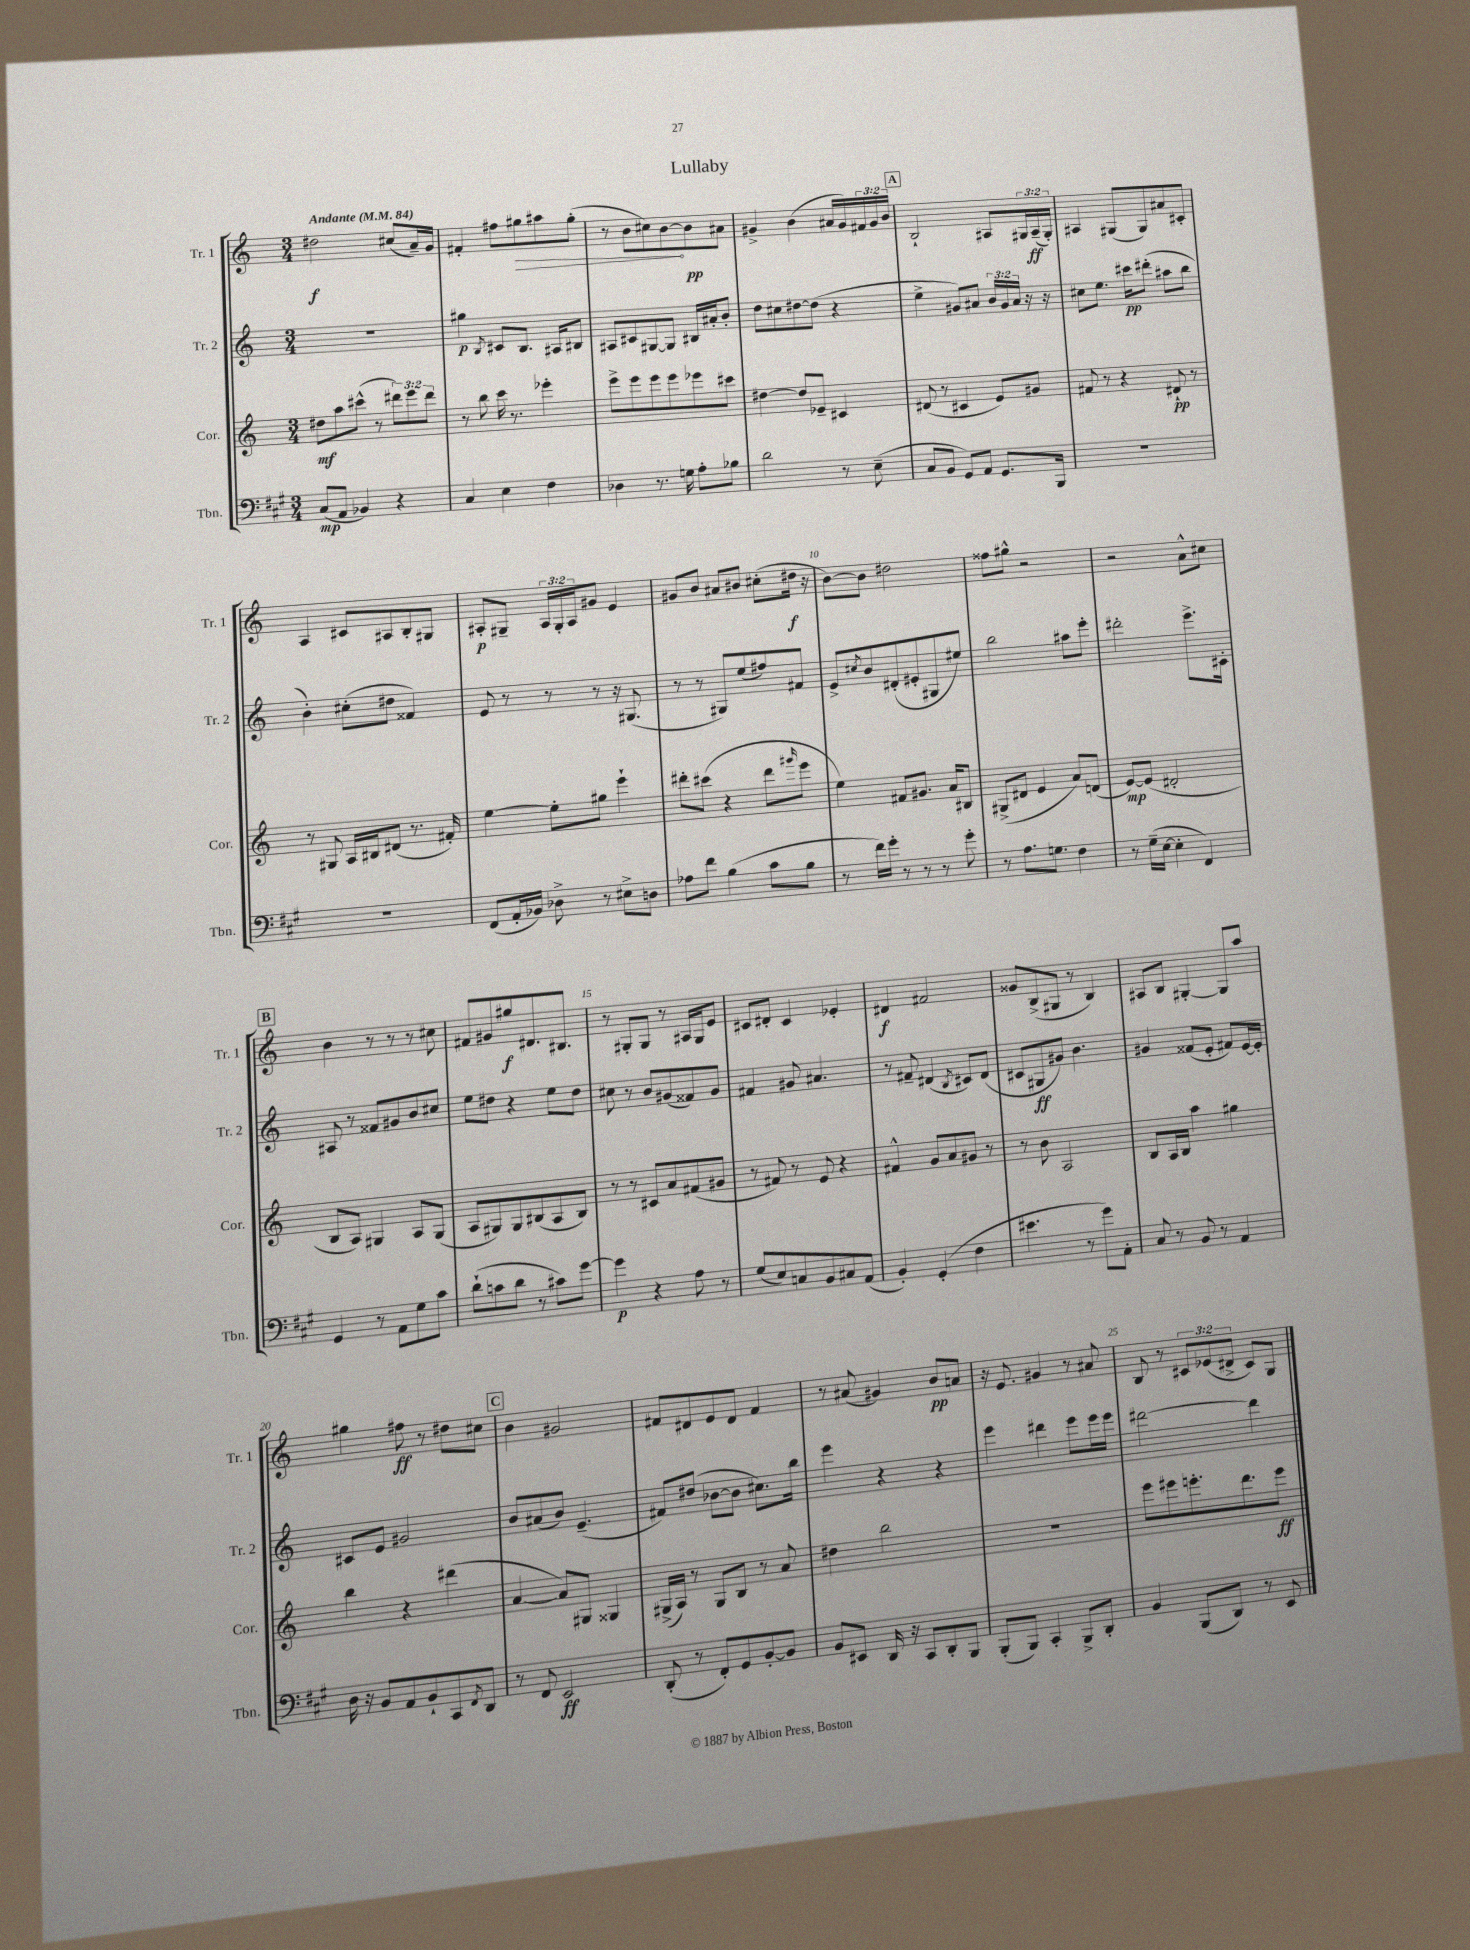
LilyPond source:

\header { title = "Lullaby" }
<<
\new StaffGroup <<
\new Staff = "s0" \with { instrumentName = "Tr. 1" shortInstrumentName = "Tr. 1" } {
    \clef treble \key c \major \numericTimeSignature \time 3/4 \override Staff.TupletNumber.text = #tuplet-number::calc-fraction-text \tempo "Andante" 4 = 84
    dis''2\f cis''8( a'16--) g'16 |
    fis'4-. fis''8 \once \override Hairpin.circled-tip = ##t gis''8\> ais''8 gis''8-.( |
    r8 b'8 cis''8) b'8~\! b'8\pp ais'8 |
    gis'4-> b'4( ais'16 gis'16) \tuplet 3/2 { fis'16 gis'16 b'16 } |
    \mark \markup { \box "A" } b2-! ais8 \tuplet 3/2 { gis16 ais16--\ff( gis16-.) } |
    ais4 gis8( gis8) ais'8 cis'8-. |
    a4 cis'8 ais8 b8-. gis8 |
    ais8-.\p gis8-- \tuplet 3/2 { ais16 gis16-. ais16 } gis'8 e'4 |
    gis'8 b'8 ais'8 bis'8 cis''8-.( dis''16\f r16 |
    b'8~) b'8 dis''2 |
    fisis''8 gis''8-^ r2 |
    r2 a'8-^ cis''8 |
    \mark \markup { \box "B" } b'4 r8 r8 r8 cis''8 |
    fis'8 gis'8 gis''8\f dis'8. bis8. |
    r8 gis8-. gis8 r8 ais16 gis16 e'8 |
    cis'8 dis'8-. cis'4 ees'4-. |
    dis'4\f fis'2 |
    gisis'8 b8->( gis8 r8 b4) |
    ais8 b8 gis4~-. gis8 a''8 |
    gis''4 fis''8\ff r8 dis''8 cis''8 |
    \mark \markup { \box "C" } b'4 gis'2 |
    fis'8 dis'8 e'8 dis'8 fis'4 |
    r8 ais'8( gis'4) b'8\pp a'8 |
    r16 e'8. gis'4 r8 ais'8 |
    b8 r8 \tuplet 3/2 { cis'8 ees'8( dis'8-> } cis'8) g8 \bar "|." |
}
\new Staff = "s1" \with { instrumentName = "Tr. 2" shortInstrumentName = "Tr. 2" } {
    \clef treble \key c \major \numericTimeSignature \time 3/4 \override Staff.TupletNumber.text = #tuplet-number::calc-fraction-text
    R2. |
    gis''4\p \acciaccatura { b8 } cis'8 b8. ais16 bis8 |
    ais8 cis'8 gis8~ gis8 bis16 ais'16-. b'8-. |
    d''8 cis''8 dis''8~ dis''8( r4 |
    \mark \markup { \box "A" } e''4-> gis'8) ais'8 \tuplet 3/2 { b'16 gis'16 ais'16 } r16 r16 |
    cis''8 e''8. cis'''16\pp dis'''8-.( ais''8 b''8 |
    b'4-.) cis''8-.( dis''8 fisis'4) |
    e'8 r8 r8 r8 r16 gis8.( |
    r8 r8 gis8) e''8( fis''8) fis'8 |
    e'8-> \acciaccatura { cis''8 } b'8 dis'8-.( eis'8-. gis8 eis''8) |
    b''2 ais''8 e'''8-. |
    dis'''2-. e'''8.-> cis'16-. |
    \mark \markup { \box "B" } ais8 r8 fisis'8 gis'8 b'8 cis''8 |
    e''8 dis''8 r4 e''8 dis''8 |
    cis''8 r8 b'8 gis'8( fisis'8) gis'8 |
    fis'4 gis'8 ais'4. |
    r8 fis'8-- dis'4( \acciaccatura { b8 } cis'8) dis'8( |
    cis'8 gis8\ff gis'8) b'4. |
    gis'4 fisis'8( e'8-. fis'8) e'16~ e'16-. |
    cis'8 e'8 gis'2 |
    \mark \markup { \box "C" } b'8 ais'8( b'8) e'4.--( |
    fis'8) dis''8( bes'8~ bes'8 cis''8.) b''16 |
    e'''4 r4 r4 |
    e'''4 dis'''4 e'''8 e'''16 e'''16 |
    dis'''2~ dis'''4 \bar "|." |
}
\new Staff = "s2" \with { instrumentName = "Cor." shortInstrumentName = "Cor." } {
    \clef treble \key c \major \numericTimeSignature \time 3/4 \override Staff.TupletNumber.text = #tuplet-number::calc-fraction-text
    dis''8\mf a''8 cis'''8-^( r8 \tuplet 3/2 { dis'''8) e'''8 dis'''8 } |
    r8 b''8 c'''16 r8. ees'''4-. |
    e'''8-> e'''8 e'''8 e'''8 ees'''8 cis'''8 |
    dis''4~ dis''8 ees'8-- cis'4 |
    \mark \markup { \box "A" } dis'8( r8 cis'4 e'8) gis'8 |
    fis'8 r8 r4 dis'8-!\pp r8 |
    r8 gis8 a16 bis16 dis'8( r8. fis'16-.) |
    e''4~ e''8-. gis''8 e'''4-! |
    dis'''8-. cis'''8( r4 dis'''8 \grace { gis'''16 } e'''8 |
    e''4) fis'8 gis'8. a'16 bis8 |
    gis8->( dis'8 e'4 a'8) d'8( |
    e'8~\mp) e'8( dis'2-. |
    \mark \markup { \box "B" } b8 a8) gis4 a8 gis8( |
    a8 gis8) gis8 bis8( a8 bis8) |
    r8 r8 cis'8 a'8 fis'8( gis'8 |
    r8 fis'8) r8 e'8 r4 |
    fis'4-^ g'8 a'8 gis'8 r8 |
    r8 b'8 a2 |
    b8 a16 b16 a''4 gis''4 |
    b''4 r4 dis'''4( |
    \mark \markup { \box "C" } a'4~ a'8) gis8 gisis4 |
    gis16->( a16) r8 gis8 b8 r8 a'8 |
    dis''4 b''2 |
    R2. |
    e'''8 eis'''8 e'''8.-. d'''8. e'''8\ff \bar "|." |
}
\new Staff = "s3" \with { instrumentName = "Tbn." shortInstrumentName = "Tbn." } {
    \clef bass \key a \major \numericTimeSignature \time 3/4
    cis8\mp( a,8 bes,4) r4 |
    cis4 e4 fis4 |
    des4 r8. g16 a8-. bes8 |
    d'2 r8 e8--( |
    \mark \markup { \box "A" } cis8 b,8 gis,8) a,8 gis,8. b,,16 |
    R2. |
    R2. |
    fis,8( a,16-. bes,16) des8-> r8 eis8-> d8 |
    aes8 fis'8 b4( cis'8 b8 |
    r8 fis'16) gis'16-. r8 r8 r8 gis'8-. |
    r8 a8. g8. fis4 |
    r8 gis16--( e16~ e4-. fis,4) |
    \mark \markup { \box "B" } gis,4 r8 a,8 gis8 cis'8 |
    d'8-!( c'8 d'8 r8 cis'8) gis'8~ |
    gis'4\p r4 a8 r8 |
    gis8( e8) c8 b,8 cis8 a,8( |
    b,4-.) gis,4-.( fis4 |
    eis'4. r8 gis'8) a,8-. |
    cis8 r8 b,8 r8 a,4 |
    d16 r16 b,8 a,8 b,8-! cis,8 \acciaccatura { fis,8 } d,8 |
    \mark \markup { \box "C" } r8 fis,8 e,2\ff |
    d,8-.( r8 fis,8-.) gis,8 b,8~-. b,8 |
    b,8 eis,8 d,16 r16 cis,8 d,8-. b,,8 |
    b,,8-.( b,,8) cis,4-. b,,8-> d,8-. |
    b,4 b,,8( d,8) r8 e,8 \bar "|." |
}
>>
>>
\layout { \context { \Score \override BarNumber.break-visibility = ##(#f #t #t) barNumberVisibility = #(every-nth-bar-number-visible 5) } }
